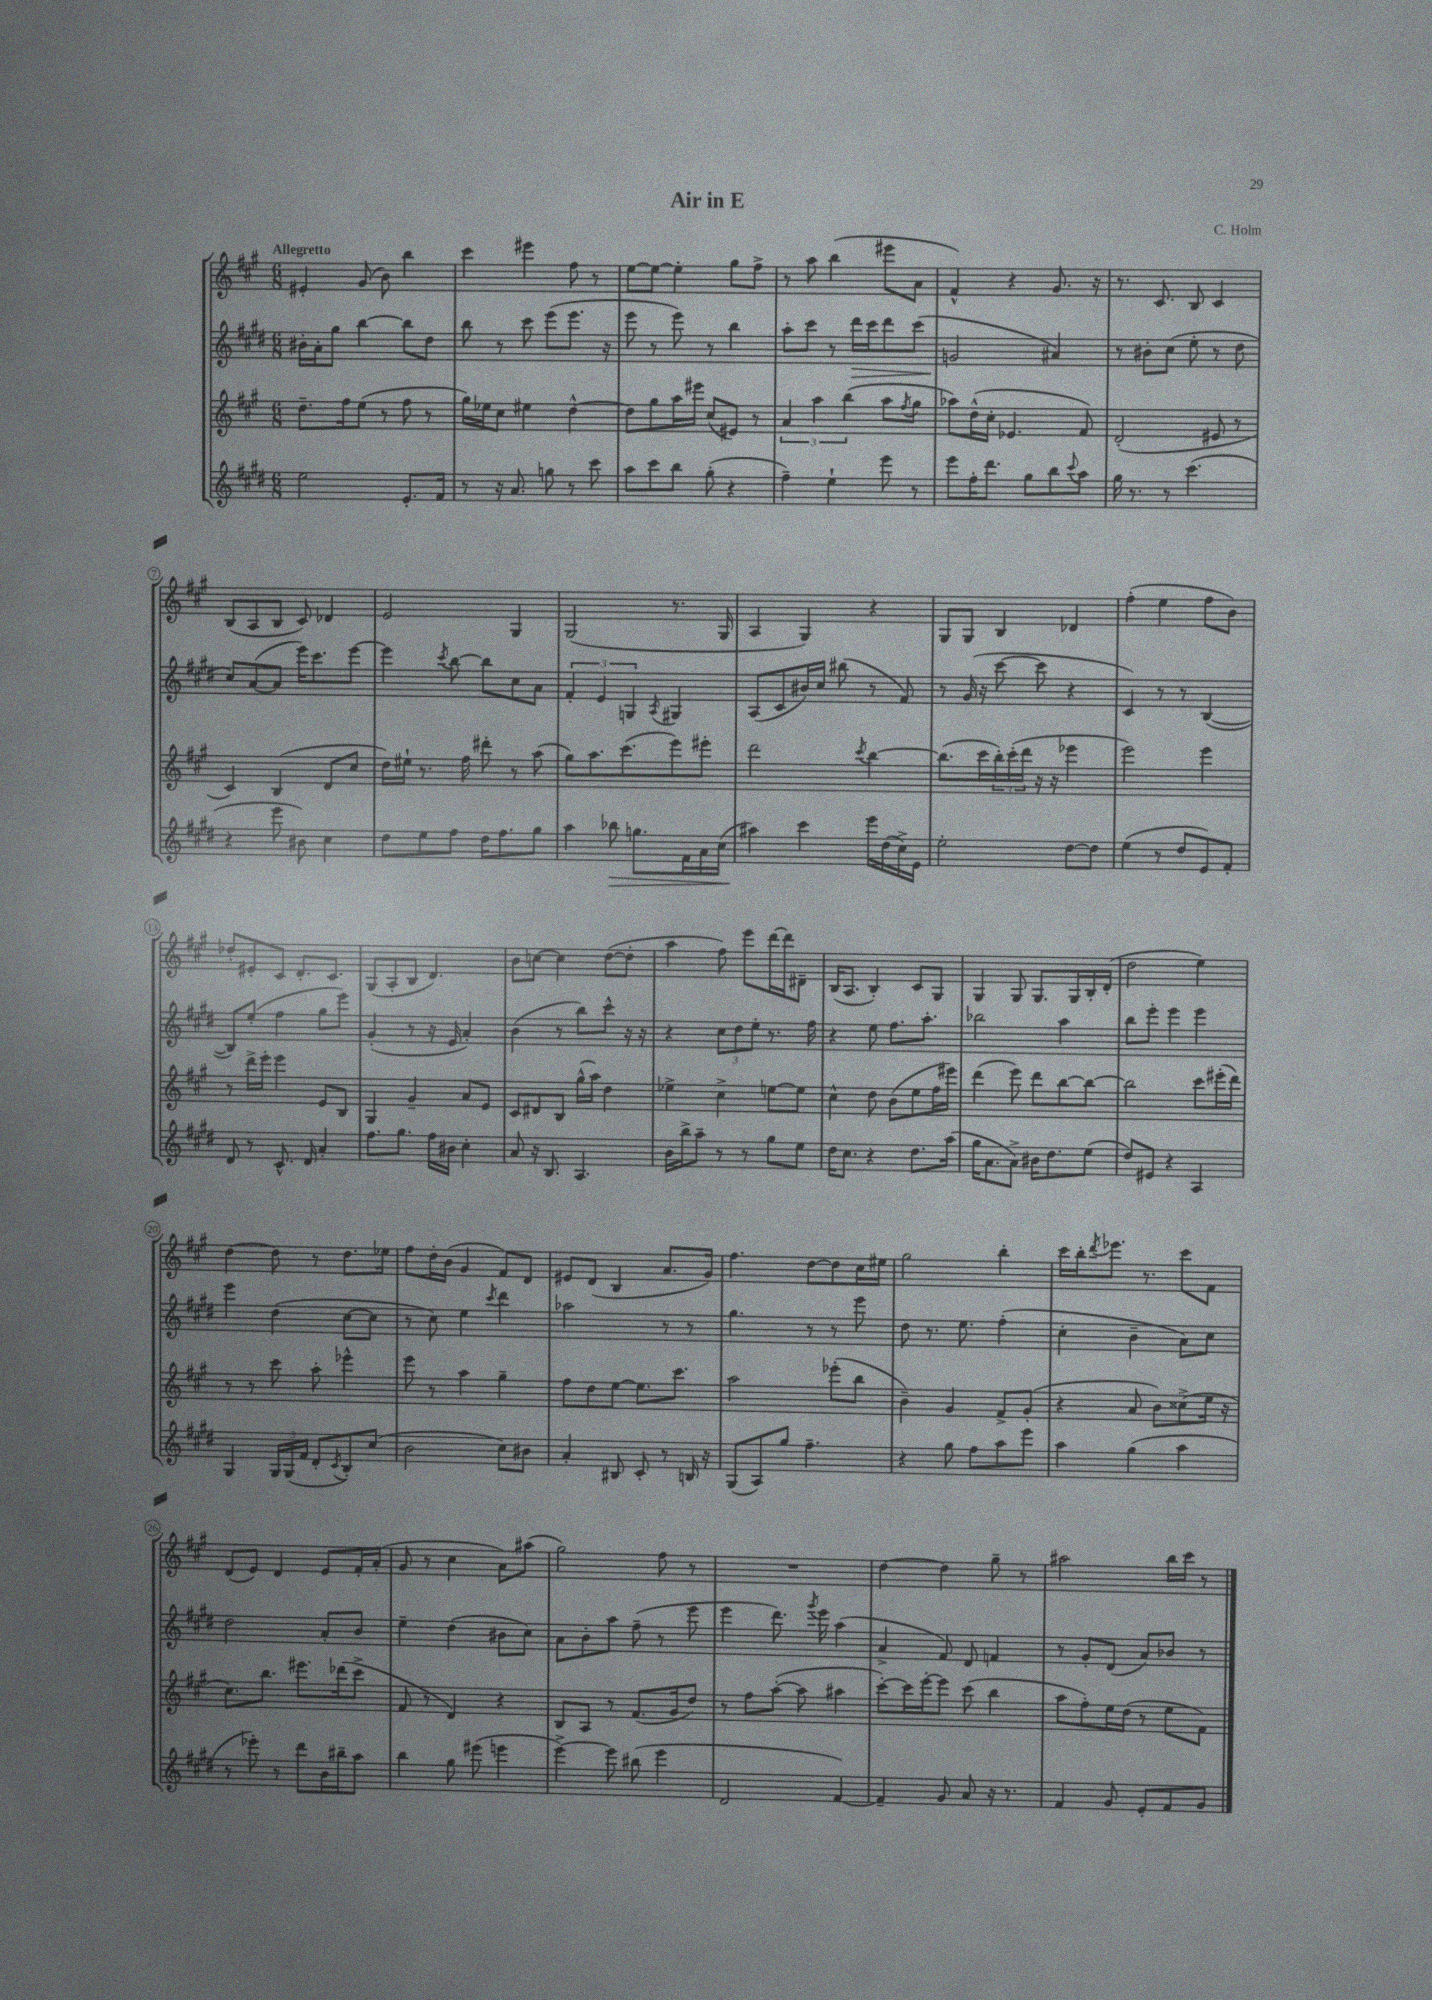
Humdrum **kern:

**kern	**kern	**kern	**kern
*staff4	*staff3	*staff2	*staff1
*clefG2	*clefG2	*clefG2	*clefG2
*k[f#c#g#d#]	*k[f#c#g#]	*k[f#c#g#d#]	*k[f#c#g#]
*M6/8	*M6/8	*M6/8	*M6/8
2ee	8.dd~	16b#'	4e#'
.	.	16a'	.
.	.	8gg#	.
.	16ff#	.	.
.	(8ee	[4bb	(8g#
.	8r	.	8b)
8.e'	8ff#	8bb]	4bb
.	8r	8dd#	.
16f#	.	.	.
=	=	=	=
8r	16gg#)	8bb	4ccc#
.	16ee-	.	.
16r	8cc#	8r	.
8.a	.	.	.
.	4ee#	8ccc#	4eee#
8gg	.	(8eee	.
8r	[4dd^^	8.eee	8ff#
8ccc#	.	.	8r
.	.	16r	.
=	=	=	=
8aa	8dd]	8eee	[8ee
8ccc#	8gg#	8r	8ee_
8bb	16aa	8eee)	4ee']
.	16eee#	.	.
(8gg#'	(8cc#	8r	.
4r	8e#)	4bb	8gg#
.	8r	.	8ff#^
=	=	=	=
4ff#~)	6a	8aa'	8r
.	.	8ccc#	8aa
.	6aa	.	.
4ee`	.	8r	(4bb
.	(6bb	.	.
.	.	16ddd#	.
.	.	16ccc#	.
8eee	8aa	8ddd#	8eee#
.	8qff#	.	.
8r	8gg#	(8ccc#	8a
=	=	=	=
8eee	8aa-)	2g	4f#^^)
16ff#'	(16dd^^	.	.
8.ddd#	16cc#'	.	.
.	4.e-	.	4r
8gg#	.	.	.
8bb	.	4a#)	8.g#
8qqccc#	.	.	.
8aa	8f#)	.	.
.	.	.	16r
=	=	=	=
16gg#	(2d'	8r	8.r
8.r	.	.	.
.	.	8b#'	.
.	.	.	8.c#
8r	.	(8cc#	.
(4.ccc#	.	8ee'	8B
.	8e#	8r	4c#
.	8r	8dd#	.
=	=	=	=
4r	4c#)	8cc#)	(8B
.	.	([8a	8A
8eee	(4B	8a]	8B
8b#)	.	16eee)	8c#)
.	.	8.ccc#	.
4cc#	8d	.	4d-
.	8cc#	[8eee	.
=	=	=	=
8dd#	16dd)	4eee]	2e
.	16ee#`	.	.
8ee	8.r	.	.
.	.	8qccc#	.
8ff#	.	[8bb	.
.	16ff#	.	.
16dd#	8ddd#'	8bb]	.
8.ff#	.	.	.
.	8r	8cc#	4G#
8gg#	(8aa	8a	.
=	=	=	=
4aa	8gg#)	6f#'	(2G#
.	8.aa	.	.
.	.	6e	.
8bb-	.	.	.
.	(8.ccc#	.	.
.	.	6G	.
8.gg	.	.	.
.	.	8qA	.
.	8eee)	4G#	8.r
16f#	.	.	.
16a	8eee#'	.	.
(16cc#	.	.	16G#
=	=	=	=
4aa#)	2ddd	(8A	4A
.	.	8c#	.
4ccc#	.	16b#)	4G#)
.	.	16cc#	.
.	.	(8bb#	.
.	8qccc#	.	.
16eee	[4bb	8r	4r
(16dd#	.	.	.
16cc#^)	.	8f#)	.
16e	.	.	.
=	=	=	=
2ee'	(8.bb]	8r	8G#
.	.	(16g#	8G#
.	16ccc#	16r	.
.	24bb')	[8ccc#	4B
.	(24ccc#'	.	.
.	24ddd	.	.
.	16r	8ccc#]	.
.	16r	.	.
[8dd#	4eee-	4r	4d-
8dd#]	.	.	.
=	=	=	=
(4ee	2eee)	4c#)	(4ff#'
8r	.	8r	4ee
8dd#	.	8r	.
8e)	4eee	([4B	8ff#
8f#'	.	.	8b)
=	=	=	=
8d#	8r	8B])	8dd-'
8r	16ddd^	(8ee'	8e#'
.	16eee'	.	.
8.c#^^	4eee	4ff#	8c#
.	.	.	8.d'
16d#	.	.	.
4a'	8e	8gg#	.
.	.	.	8.c#
.	8B	8eee)	.
=	=	=	=
8.ff#	4G#	(4g#'	(8G#
.	.	.	8A'
8.gg#	.	.	.
.	4g#~	8r	8B
16ff#	.	16r	4.d)
16b#	.	16e	.
4cc#'	8a	4a')	.
.	8e	.	.
=	=	=	=
8a	8c#	(4b	8b
16r	8d#	.	[8cc
8.B	.	.	.
.	8B	8r	4cc]
4.A	(16gg#^^	8bb)	.
.	16aa)	.	.
.	4dd	8ccc#^^	([8dd
.	.	16r	8dd']
.	.	16r	.
=	=	=	=
16b	4ee-^	4r	4aa
16bb^	.	.	.
8aa~	.	.	.
8r	4cc#^	12cc#	8ff#)
.	.	12dd#	.
8r	.	.	8eee
.	.	12ee'	.
8gg#	[8ee	8.r	[16ddd
.	.	.	16ddd]
8ee	8ee]	.	8d#~
.	.	16ff#	.
=	=	=	=
16dd#	4cc#^^	4r	(16B
8.cc#	.	.	8.A
4r	8dd	8ee	4B')
.	(8b	8.ff#	.
8.dd#	8ee	.	8c#
.	.	8.aa'	.
.	16ff#	.	8G#
(16aa	16eee#)	.	.
=	=	=	=
16gg#	(4ddd	2bb-	4G#
8.a	.	.	.
8a^)	8eee)	.	8G#
16b#	8ddd	.	8.G#
8.dd#	.	.	.
.	[8bb	4aa	.
.	.	.	16G#
(8ee	8bb_	.	16B'
.	.	.	(16d'
=	=	=	=
8dd#)	2bb]	8bb	2dd
8e#	.	8eee'	.
4r	.	4eee	.
4A	8ccc#	4eee	4ee)
.	(16eee#'	.	.
.	16ddd)	.	.
=	=	=	=
4G#	8r	4eee	[4dd
.	8r	.	.
24G#	8ccc#	(4dd#	8dd]
(24G#	.	.	.
24f#	.	.	.
8d#'	8aa'	.	8r
8qc#	.	.	.
8B')	4eee-^^	[8cc#	8.dd
(8cc#	.	8cc#]	.
.	.	.	16ee-
=	=	=	=
2b	8eee	8r	8ff#
.	8r	8cc#)	16dd'
.	.	.	(16b
.	4aa	4ee	4g#
.	.	8qccc#	.
8cc#)	4gg#~	4ddd#	8f#)
8b#	.	.	8d
=	=	=	=
4a'	8ff#	2aa-	8e#
.	8dd	.	(8d
8B#	[8ee	.	4B
8c#'	8.ee]	.	.
8r	.	8r	8.a
.	8.ccc#	.	.
16B	.	8r	.
16r	.	.	16g#)
=	=	=	=
(8G#	2aa	4.gg#	4.ff#
8A)	.	.	.
8gg#	.	.	.
4.ff#~	.	8r	[8dd
.	(8eee-'	8r	8dd]
.	8bb	8eee	16cc#
.	.	.	16ee#
=	=	=	=
4r	4b~)	8dd#	2gg#
.	.	8.r	.
8gg#	4g#	.	.
.	.	8.ee	.
8ff#	.	.	.
8aa	8f#^	(4ff#'	4bb'
8eee	(8g#'	.	.
=	=	=	=
4aa	4r	4cc#'	16ccc#
.	.	.	16bb'
.	.	.	8qddd
.	.	.	8.eee-
(4gg#	8a	4b~	.
.	.	.	8.r
.	8b)	.	.
4aa	(8cc##^	8a)	8ccc#
.	16ee	8cc#	8f#
.	16r	.	.
=	=	=	=
8r	8.cc#)	2dd#	(8d
8eee-')	.	.	8e)
.	8.bb	.	.
8r	.	.	4d
8ddd#	8.eee#	.	.
16b	.	8a'	8e
16bb#~	(16ddd-	.	.
8aa	8ccc#^	8b	16f#'
.	.	.	(16a'
=	=	=	=
4bb	8f#	4ee~	8g#
.	8r	.	8r
8gg#	4d)	(4dd#	4cc#
(8eee#	.	.	.
4eee	4r	8b#	8a)
.	.	8cc#)	(8aa#
=	=	=	=
[4eee^)	8B	8a	2gg#)
.	8A	8b'	.
8eee]	8r	8aa	.
(8bb#	(8.f#	(8ff#~	.
4eee	.	8r	8ff#
.	16g#	.	.
.	8dd)	8eee	8r
=	=	=	=
2d#	8r	4eee	2.r
.	8ff#	.	.
.	([8aa'	8.ddd#)	.
.	8aa]	.	.
.	.	8qggg#	.
.	.	16eee	.
[4f#)	4aa#	(4aa	.
=	=	=	=
4f#~]	[8ccc#')	4a^	[4dd
.	16ccc#]	.	.
.	[16eee'	.	.
8g#	8eee]	8f#)	4dd]
8a	(8ccc#	8d#	.
16r	4bb	4f	8gg#~
8.r	.	.	.
.	.	.	8r
=	=	=	=
4f#	8aa	8r	2aa#
.	8ff#')	8g#'	.
8g#	16ee	(8d#	.
.	(16dd	.	.
8e'	8r	8a)	.
8f#	8ee	8b-	16bb
.	.	.	16ccc#
8g#	8f#)	8r	8r
==	==	==	==
*-	*-	*-	*-
